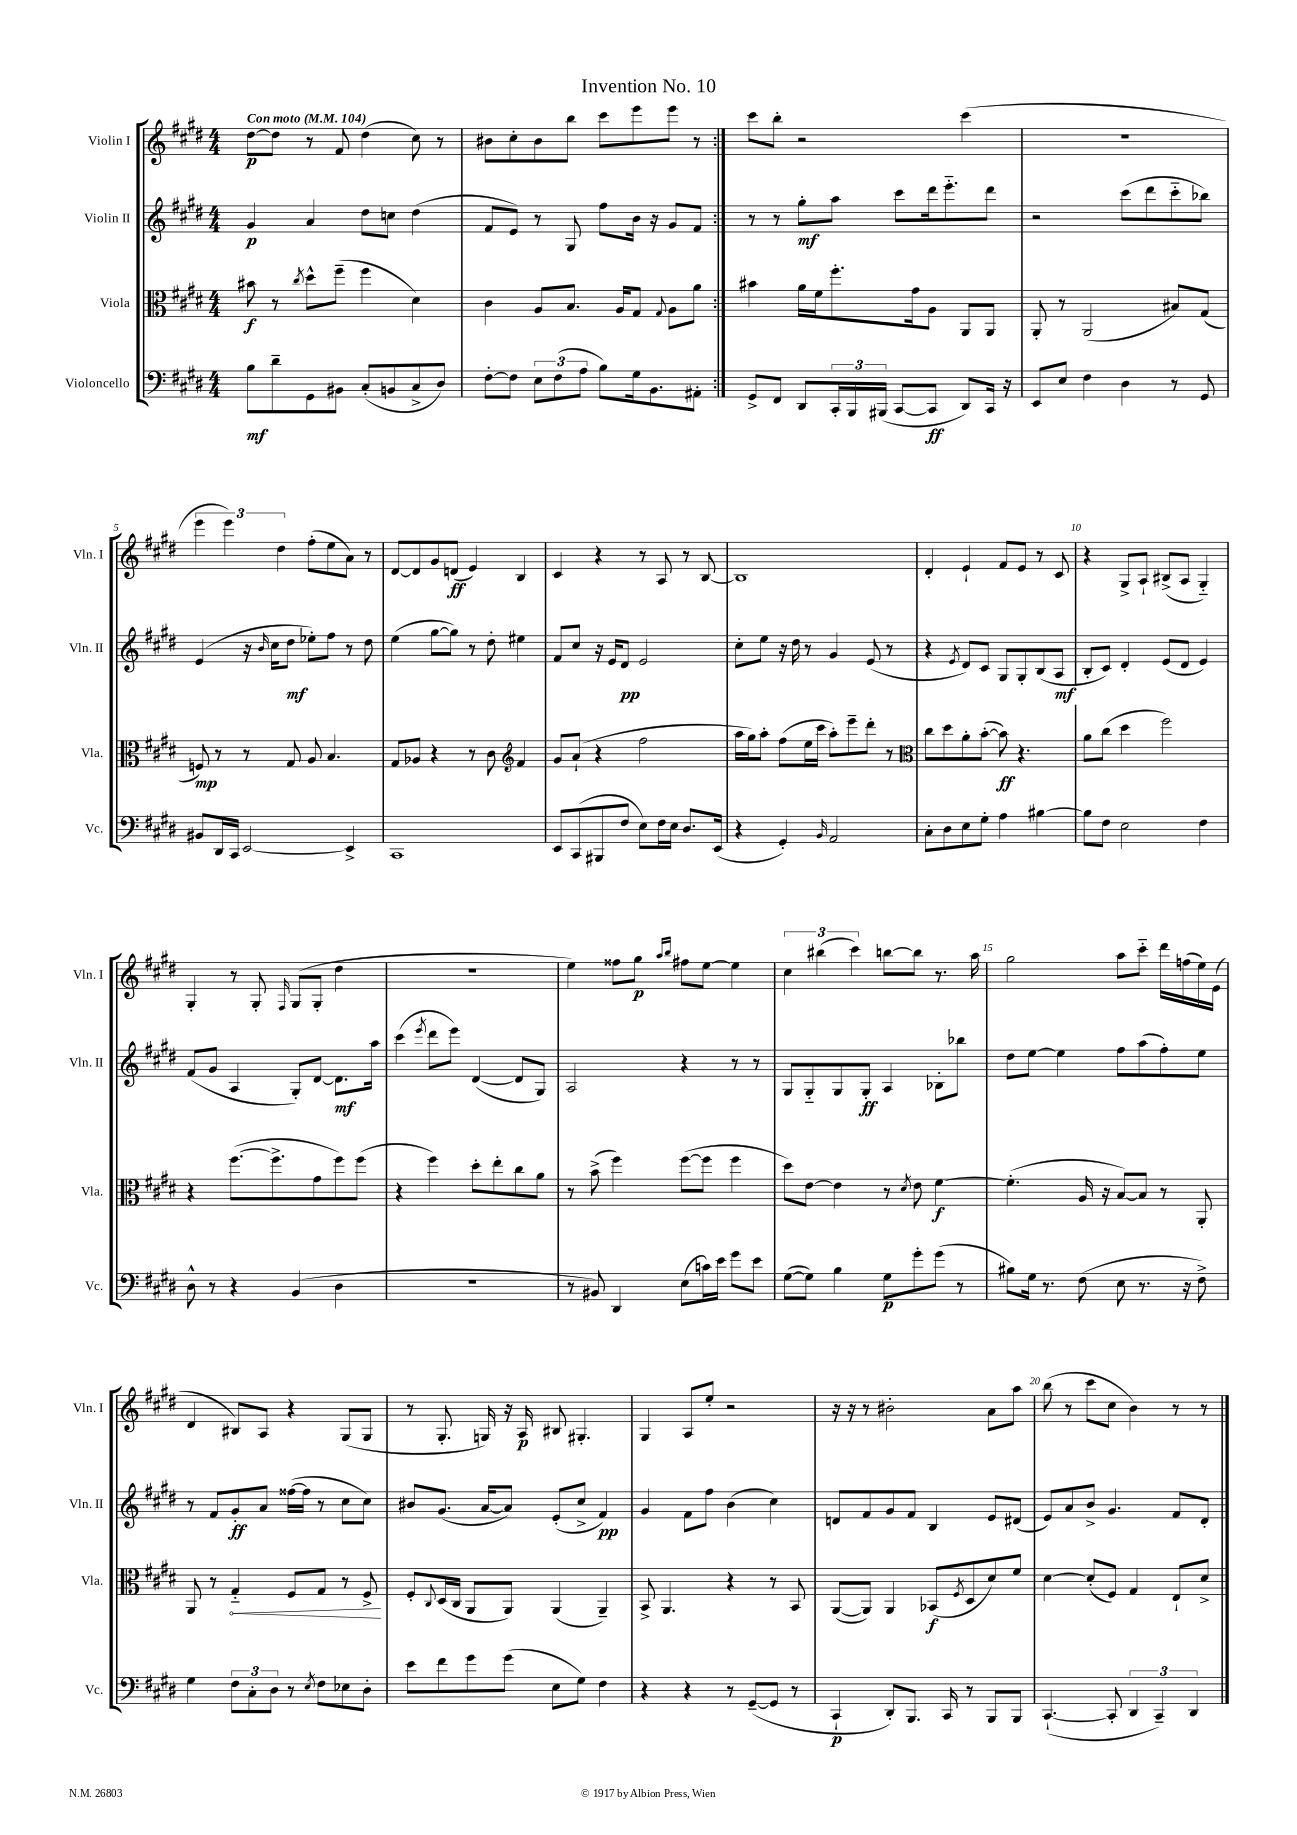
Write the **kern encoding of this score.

**kern	**dynam	**kern	**dynam	**kern	**dynam	**kern	**dynam
*part4	*part4	*part3	*part3	*part2	*part2	*part1	*part1
*staff4	*staff4	*staff3	*staff3	*staff2	*staff2	*staff1	*staff1
*I"Violoncello	*	*I"Viola	*	*I"Violin II	*	*I"Violin I	*
*I'Vc.	*	*I'Vla.	*	*I'Vln. II	*	*I'Vln. I	*
*clefF4	*	*clefC3	*	*clefG2	*	*clefG2	*
*k[f#c#g#d#]	*	*k[f#c#g#d#]	*	*k[f#c#g#d#]	*	*k[f#c#g#d#]	*
*M4/4	*	*M4/4	*	*M4/4	*	*M4/4	*
*MM104	*	*MM104	*	*MM104	*	*MM104	*
=1	=1	=1	=1	=1	=1	=1	=1
!	!	!	!	!	!	!LO:TX:a:B:t=Con moto	!
8B\L	mf	8b#X\	f	4g#/	p	[8dd#\L	p
8d#~\	.	8r	.	.	.	8dd#\J]	.
.	.	8qcc#/	.	.	.	.	.
8GG#\	.	8dd#^^\L	.	4a/	.	8r	.
8BB#X\J	.	(8ff#~\J	.	.	.	8f#/	.
(8C#'/L	.	4ff#\	.	8dd#\L	.	(4dd#\	.
8BBn/	.	.	.	8ccn\J	.	.	.
8C#^/	.	4d#\)	.	(4dd#\	.	8cc#\)	.
8D#/J)	.	.	.	.	.	8r	.
=2	=2	=2	=2	=2	=2	=2	=2
[8F#'\L	.	4c#\	.	8f#/L	.	8b#X\L	.
8F#\J]	.	.	.	8e/J)	.	8cc#'\	.
12E\L	.	8A/L	.	8r	.	8b#\	.
(12F#\	.	.	.	.	.	.	.
.	.	8.B/J	.	8G#/	.	8bb\J	.
12A\J	.	.	.	.	.	.	.
8B\L)	.	.	.	8ff#\L	.	8ccc#\L	.
.	.	16A/KL	.	.	.	.	.
16G#\k	.	8G#/J	.	16b\Jk	.	8eee\	.
8.BB\	.	.	.	16r	.	.	.
.	.	8qqG#/	.	.	.	.	.
.	.	8A\L	.	8g#/L	.	8eee\J	.
8AA#X'\J	.	8a\J	.	8f#/J	.	8r	.
=3:|!	=3:|!	=3:|!	=3:|!	=3:|!	=3:|!	=3:|!	=3:|!
8GG#^/L	.	4b#X\	.	8r	.	8ccc#\L	.
8FF#/J	.	.	.	8r	.	8bb'\J	.
8DD#/L	.	16a\LL	.	8gg#'\L	mf	2r	.
.	.	16f#\J	.	.	.	.	.
24CC#'/L	.	8.ff#'\	.	8aa\J	.	.	.
24BBB/	.	.	.	.	.	.	.
(24BBB#X/JJ	.	.	.	.	.	.	.
[8CC#/L	.	.	.	8ccc#\L	.	.	.
.	.	16g#\k	.	.	.	.	.
8CC#/J]	ff	8A\J	.	16ddd#\k	.	.	.
.	.	.	.	8.eee\	.	.	.
8DD#/L)	.	8AA/L	.	.	.	(4ccc#\	.
16CC#/Jk	.	8AA/J	.	8ddd#\J	.	.	.
16r	.	.	.	.	.	.	.
=4	=4	=4	=4	=4	=4	=4	=4
8EE/L	.	8AA'/	.	2r	.	1r	.
8E/J	.	8r	.	.	.	.	.
4F#\	.	(2AA/	.	.	.	.	.
4D#\	.	.	.	(8ccc#\L	.	.	.
.	.	.	.	8ddd#\	.	.	.
8r	.	8B#X/L)	.	8ccc#\	.	.	.
8GG#/	.	(8G#/J	.	8bb-X\J)	.	.	.
!!LO:LB:g=z
=5	=5	=5	=5	=5	=5	=5	=5
8BB#X/L	.	8Fn/)	mp	(4e/	.	6eee\	.
16DD#/L	.	8r	.	.	.	.	.
.	.	.	.	.	.	6eee\)	.
16CC#/JJ	.	.	.	.	.	.	.
[2EE/	.	8r	.	16r	.	.	.
.	.	.	.	16qqb/	.	.	.
.	.	.	.	16cc#\KL	.	.	.
.	.	.	.	.	.	6dd#\	.
.	.	8G#/	.	8dd#\J	mf	.	.
.	.	8A/	.	8ee-X'\L)	.	(8ff#'\L	.
.	.	4.B/	.	8ff#\J	.	8ee\	.
4EE^/]	.	.	.	8r	.	8a\J)	.
.	.	.	.	8dd#\	.	8r	.
=6	=6	=6	=6	=6	=6	=6	=6
1CC#	.	8G#/L	.	(4ee\	.	[8d#/L	.
.	.	8A-X/J	.	.	.	8d#/]	.
.	.	4r	.	[8gg#\L	.	8g#/	.
.	.	.	.	8gg#\J])	.	(8dn/J	ff
.	.	8r	.	8r	.	4e/)	.
.	.	8c#\	.	8dd#'\	.	.	.
*	*	*clefG2	*	*	*	*	*
.	.	4f#/	.	4ee#X\	.	4B/	.
=7	=7	=7	=7	=7	=7	=7	=7
8EE/L	.	8g#/L	.	8f#/L	.	4c#/	.
(8CC#/	.	(8a`/J	.	8cc#/J	.	.	.
8BBB#X/	.	4r	.	16r	.	4r	.
.	.	.	.	16e/KL	.	.	.
8F#/J	.	.	.	8d#/J	pp	.	.
8E\L)	.	2ff#\	.	2e/	.	8r	.
16F#\L	.	.	.	.	.	8A/	.
16E\JJ	.	.	.	.	.	.	.
8.D#/L	.	.	.	.	.	8r	.
.	.	.	.	.	.	[8B/	.
(16EE/Jk	.	.	.	.	.	.	.
=8	=8	=8	=8	=8	=8	=8	=8
4r	.	16aa\LL	.	8cc#'\L	.	1B]	.
.	.	16gg#\J)	.	.	.	.	.
.	.	8aa'\J	.	8ee\J	.	.	.
4GG#'/)	.	(8ff#\L	.	16r	.	.	.
.	.	.	.	16dd#\	.	.	.
.	.	16ee\L	.	8r	.	.	.
.	.	16ccc#\JJ	.	.	.	.	.
16qqBB/	.	.	.	.	.	.	.
2AA/	.	8aa'\L)	.	4g#/	.	.	.
.	.	8eee~\	.	.	.	.	.
.	.	8ddd#'\J	.	(8e/	.	.	.
.	.	8r	.	8r	.	.	.
=9	=9	=9	=9	=9	=9	=9	=9
*	*	*clefC3	*	*	*	*	*
8C#'\L	.	8cc#\L	.	4r	.	4d#'/	.
8D#\	.	8dd#\	.	.	.	.	.
.	.	.	.	8qe/	.	.	.
8E\	.	8a'\	.	8d#/L)	.	4e`/	.
8G#'\J	.	([8b'\J	.	8c#/J	.	.	.
4A\	.	8b\])	ff	8G#/L	.	8f#/L	.
.	.	4.r	.	8G#'/	.	8e/J	.
[4B#X\	.	.	.	(8B/	.	8r	.
.	.	.	.	8A/J	mf	8c#/	.
=10	=10	=10	=10	=10	=10	=10	=10
8B#\L]	.	8a\L	.	8B'/L	.	4r	.
8F#\J	.	(8cc#\J	.	8c#/J)	.	.	.
2E\	.	4dd#\	.	4d#'/	.	8G#^/L	.
.	.	.	.	.	.	8A`/J	.
.	.	2ff#\)	.	(8e/L	.	(8B#X^/L	.
.	.	.	.	8d#/J	.	8A/J	.
4F#\	.	.	.	4e/)	.	4G#/)	.
!!LO:LB:g=z
=11	=11	=11	=11	=11	=11	=11	=11
8D#^^\	.	4r	.	(8f#/L	.	4G#'/	.
8r	.	.	.	8g#/J	.	.	.
4r	.	([8.ff#\L	.	4A/	.	8r	.
.	.	.	.	.	.	8G#'/	.
.	.	8.ff#^\]	.	.	.	.	.
.	.	.	.	.	.	16qqF#/	.
(4BB/	.	.	.	8G#'/L)	.	(8G#/L	.
.	.	8g#\	.	[8d#/J	.	8G#'/J	.
4D#\	.	8ff#\)	.	8.d#\L]	mf	4dd#\	.
.	.	(8ff#\J	.	.	.	.	.
.	.	.	.	16aa\Jk	.	.	.
=12	=12	=12	=12	=12	=12	=12	=12
1r	.	4r	.	(4ccc#\	.	1r	.
.	.	.	.	8qeee/	.	.	.
.	.	4ff#\)	.	8ddd#\L	.	.	.
.	.	.	.	8eee\J)	.	.	.
.	.	8dd#'\L	.	([4d#/	.	.	.
.	.	8ee'\	.	.	.	.	.
.	.	8cc#\	.	8d#/L]	.	.	.
.	.	8a\J	.	8G#/J)	.	.	.
=13	=13	=13	=13	=13	=13	=13	=13
8r	.	8r	.	2A/	.	4ee\)	.
8BB#X/)	.	(8b^\	.	.	.	.	.
4DD#/	.	4ff#\)	.	.	.	8ff##X\L	.
.	.	.	.	.	.	8gg#\J	p
.	.	.	.	.	.	16qqaa/LL	.
.	.	.	.	.	.	16qqbb/JJ	.
(8E\L	.	([8ff#\L	.	4r	.	8ff#X\L	.
16cn\L)	.	8ff#\J]	.	.	.	[8ee\J	.
16e\JJ	.	.	.	.	.	.	.
8g#\L	.	4ff#\	.	8r	.	4ee\]	.
8e\J	.	.	.	8r	.	.	.
=14	=14	=14	=14	=14	=14	=14	=14
([8G#\L	.	8dd#\L)	.	8G#/L	.	6cc#\	.
8G#\J])	.	[8e\J	.	8G#/	.	.	.
.	.	.	.	.	.	(6bb#X\	.
4B\	.	4e\]	.	8G#/	.	.	.
.	.	.	.	.	.	6ccc#\)	.
.	.	.	.	8G#'/J	ff	.	.
8G#\L	p	8r	.	4A/	.	[8bbn\L	.
.	.	8qd#/	.	.	.	.	.
8g#'\	.	8e\	.	.	.	8bb\J]	.
(8g#\J	.	[4f#\	f	8B-X'\L	.	8.r	.
8r	.	.	.	8bb-X\J	.	.	.
.	.	.	.	.	.	16aa\	.
=15	=15	=15	=15	=15	=15	=15	=15
8B#X\L)	.	(4.f#'\]	.	8dd#\L	.	2gg#\	.
16G#\Jk	.	.	.	[8ee\J	.	.	.
8.r	.	.	.	.	.	.	.
.	.	.	.	4ee\]	.	.	.
(8F#\	.	16A/	.	.	.	.	.
.	.	16r	.	.	.	.	.
8E\	.	[8B/L)	.	8ff#\L	.	8aa\L	.
8.r	.	8B/J]	.	(8aa\	.	8ccc#\J	.
.	.	8r	.	8ff#'\)	.	16ddd#\LL	.
16r	.	.	.	.	.	(16ffn\	.
8F#^\)	.	8AA'/	.	8ee\J	.	16ee\)	.
.	.	.	.	.	.	(16e\JJ	.
!!LO:LB:g=z
=16	=16	=16	=16	=16	=16	=16	=16
4G#\	.	8AA/	.	8r	.	4d#/	.
.	.	8r	.	8f#/L	.	.	.
!	!	!	!LO:HP:b	!	!	!	!
12F#\L	.	4G#/	<	8g#'/	ff	8B#X/L)	.
12C#'\	.	.	.	.	.	.	.
.	.	.	.	8a/J	.	8A/J	.
12D#\J	.	.	.	.	.	.	.
8r	.	8F#/L	.	([16ff##X\LL	.	4r	.
.	.	.	.	16ff##\JJ]	.	.	.
8qE/	.	.	.	.	.	.	.
8F#\L	.	8G#/J	.	8r	.	.	.
8E-X\	.	8r	.	8cc#\L	.	(8G#/L	.
8D#'\J	.	8F#^/	.	8cc#\J)	.	8G#/J	.
.	.	.	[	.	.	.	.
=17	=17	=17	=17	=17	=17	=17	=17
8e\L	.	8F#'/L	.	8b#X/L	.	8r	.
.	.	8qqC#/	.	.	.	.	.
8f#\	.	(16D#/L	.	(8.g#/J	.	8.G#'/	.
.	.	16C#/JJ	.	.	.	.	.
8g#\	.	8AA/L	.	.	.	.	.
.	.	.	.	[16a/KL	.	16Gn/)	.
(8g#\J	.	8AA/J)	.	8a/J])	.	16r	.
.	.	.	.	.	.	16A/	p
8E\L	.	(4AA/	.	(8e'/L	.	8B#X/	.
8G#\J)	.	.	.	8cc#^/J	.	4.G#X'/	.
4F#\	.	4AA~/)	.	4f#/)	pp	.	.
=18	=18	=18	=18	=18	=18	=18	=18
4r	.	8BB^/	.	4g#/	.	4G#/	.
.	.	4.AA/	.	.	.	.	.
4r	.	.	.	8f#\L	.	8A/L	.
.	.	.	.	8ff#\J	.	8ee'/J	.
8r	.	4r	.	(4b\	.	2r	.
([8GG#~/L	.	.	.	.	.	.	.
8GG#/J]	.	8r	.	4cc#\)	.	.	.
8r	.	8BB/	.	.	.	.	.
=19	=19	=19	=19	=19	=19	=19	=19
4CC#`/	p	([8AA/L	.	8dn/L	.	16r	.
.	.	.	.	.	.	16r	.
.	.	8AA/J])	.	8f#/	.	8r	.
8DD#'/L)	.	4AA/	.	8g#/	.	2b#X'\	.
8.BBB/J	.	.	.	8f#/J	.	.	.
.	.	(8BB-X/L	f	4B/	.	.	.
16CC#/	.	.	.	.	.	.	.
.	.	8qF#/	.	.	.	.	.
8r	.	8D#/	.	.	.	.	.
8BBB/L	.	8d#/)	.	8e/L	.	8a\L	.
8BBB/J	.	8f#/J	.	(8d#X/J	.	8aa\J	.
=20	=20	=20	=20	=20	=20	=20	=20
([4.CC#`/	.	[4d#\	.	8e/L)	.	(8bb\	.
.	.	.	.	8a/	.	8r	.
.	.	(8d#'/L]	.	8b^/J	.	8ccc#\L	.
8CC#'/]	.	8F#/J)	.	4.g#/	.	8cc#\J	.
6DD#/	.	4G#/	.	.	.	4b\)	.
6CC#~/)	.	.	.	.	.	.	.
.	.	8E`/L	.	8f#/L	.	8r	.
6DD#/	.	.	.	.	.	.	.
.	.	8d#^/J	.	8d#'/J	.	8r	.
==	==	==	==	==	==	==	==
*-	*-	*-	*-	*-	*-	*-	*-
